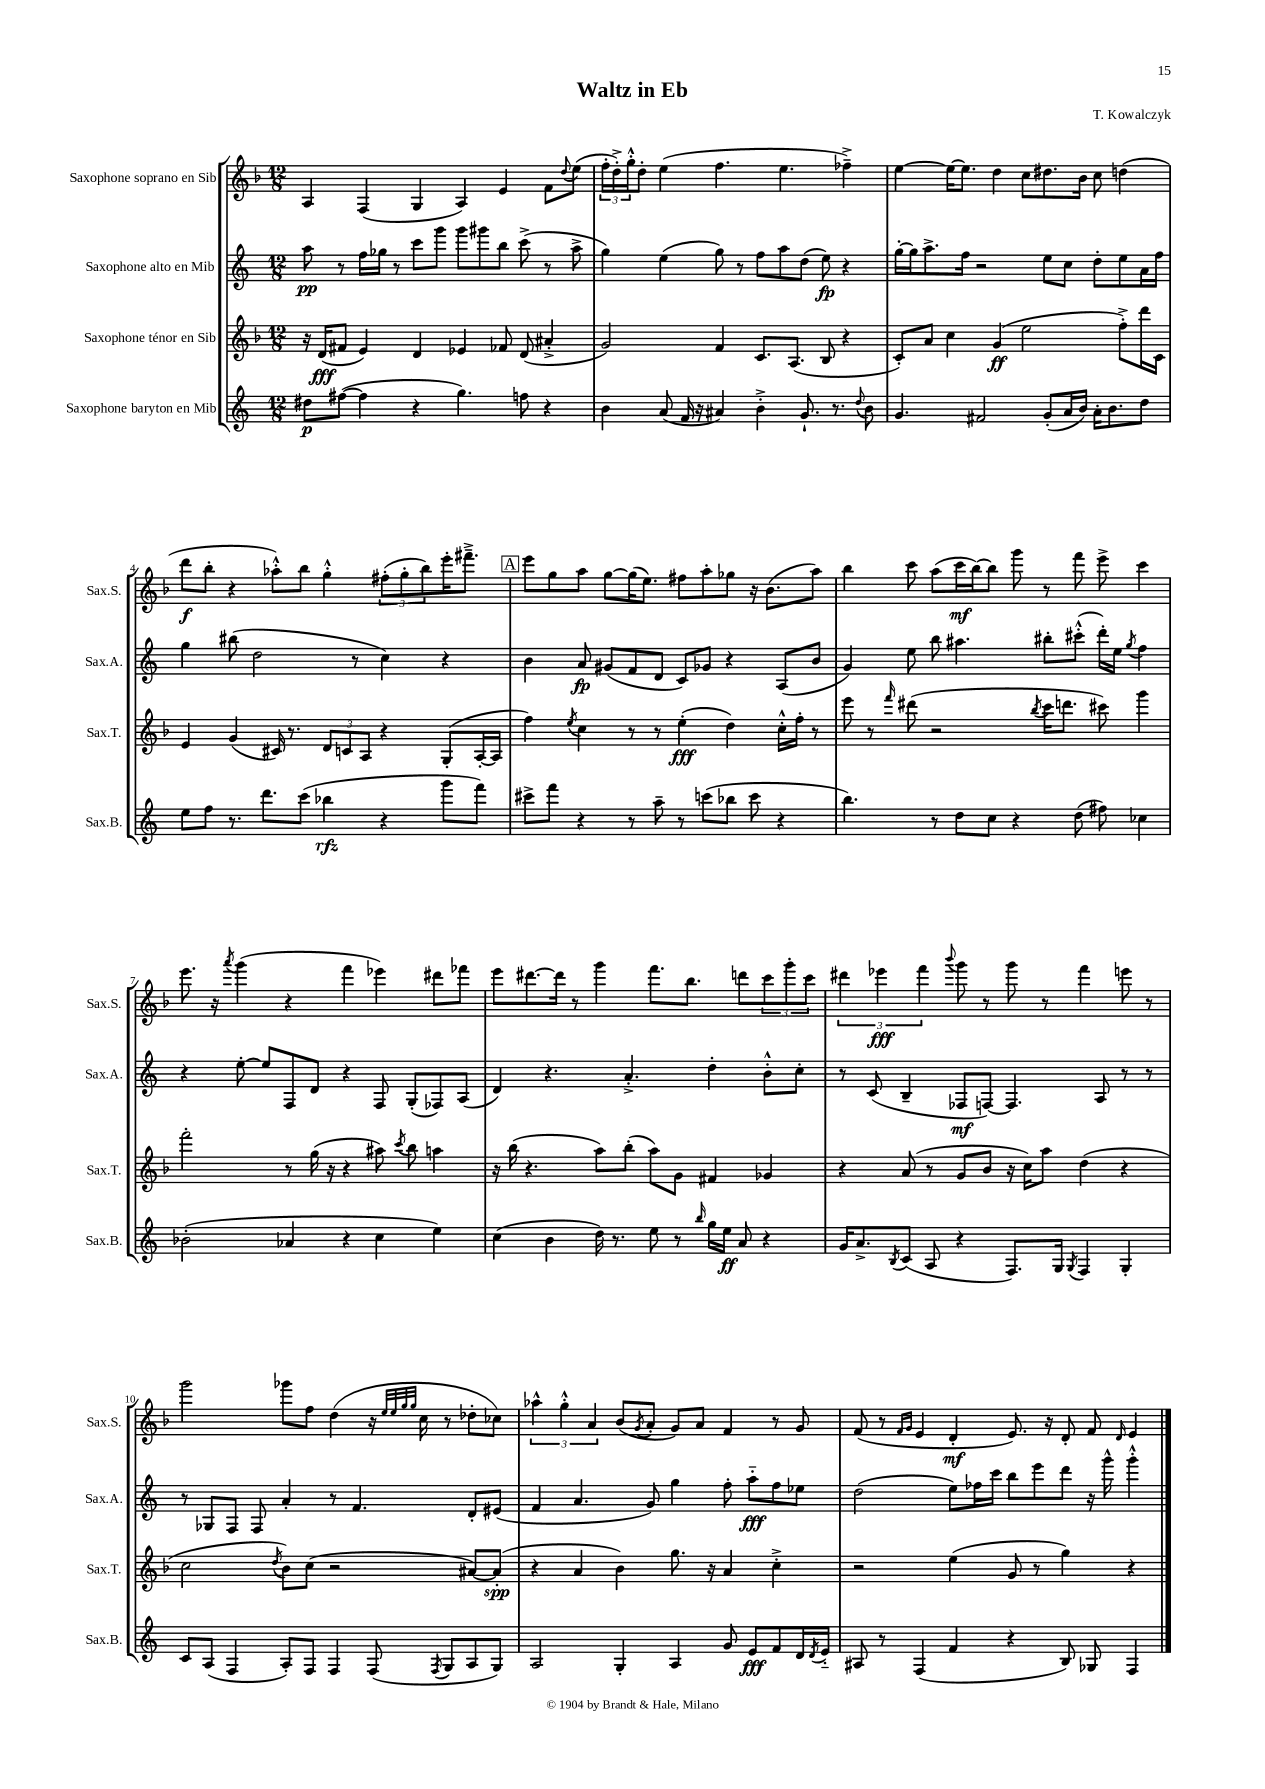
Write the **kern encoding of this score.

**kern	**kern	**kern	**kern
*staff4	*staff3	*staff2	*staff1
*clefG2	*clefG2	*clefG2	*clefG2
*k[]	*k[b-]	*k[]	*k[b-]
*M12/8	*M12/8	*M12/8	*M12/8
8dd#\L	16r	8aa\	4A/
.	(16d/LK	.	.
([8ff#\J	8f#/J	8r	.
4ff#\]	4e/)	16ff\LL	(4F/
.	.	16gg-\JJ	.
.	.	8r	.
4r	4d/	8ccc\L	4G/
.	.	8ggg\J	.
4.gg\)	4e-/	8ggg\L	4A/)
.	.	8ggg#\	.
.	8f-/	8bb\J	4e/
8ff\	(8d/	(8ccc^\	.
4r	4a#'^/	8r	8f\L
.	.	.	8qqdd/
.	.	8aa^\	(8ee\J
=	=	=	=
4b\	2g/)	4gg\)	24ff'\LL
.	.	.	24dd'^\)
.	.	.	24gg'^^\J
.	.	.	8dd'\J
(8a/	.	(4ee\	(4ee\
16f/	.	.	.
16r	.	.	.
4a#/)	4f/	8gg\)	4.ff\
.	.	8r	.
4b'^\	8.c/L	8ff\L	.
.	.	8aa\	4.ee\
.	(8.A/J	.	.
8.g`/	.	(8dd\J	.
.	8B-/	8ee\)	.
8.r	.	.	.
.	4r	4r	4ff-~^\)
8qqdd/	.	.	.
8b\	.	.	.
=	=	=	=
4.g/	8c'/L)	[16gg'\LL	[4ee\
.	.	16gg\]J	.
.	8a/J	8.aa^\	.
.	4cc\	.	16ee\_LK
.	.	16ff\Jk	8.ee\]J
2f#/	.	2r	.
.	(4g/	.	4dd\
.	2ee\	.	8cc\L
(8g'/L	.	8ee\L	8.dd#\
16a/L	.	8cc\J	.
16b/JJ)	.	.	16b-\Jk
16a'\LK	.	8dd'\L	8cc\
8.b\	.	.	.
.	8ff'^\L)	8ee\	(4dd\
8dd\J	16ddd\L	16a\L	.
.	16c\JJ	16ff\JJ	.
=	=	=	=
8ee\L	4e/	4gg\	8ddd\L
8ff\J	.	.	8bb-'\J
8.r	(4g/	(8bb#\	4r
.	.	2dd\	.
8.ddd\L	.	.	.
.	16c#/)	.	8aa-'^^\L)
.	8.r	.	.
(8ccc\J	.	.	8bb-\J
4bb-\	12d/L	.	4gg'^^\
.	12c/	.	.
.	.	8r	.
.	12A/J	.	.
4r	4r	4cc\)	(12ff#'\L
.	.	.	12gg'\
.	.	.	12bb-\)
8ggg\L	(8G'/L	4r	16eee'\K
.	.	.	8.fff#~^\J
8fff\J)	[16A'/L	.	.
.	16A/]JJ	.	.
=	=	=	=
8ccc#^\L	4ff\)	4b\	8eee\L
8fff\J	.	.	8gg\
.	8qee/	.	.
4r	4cc\	8a/	8aa\J
.	.	(8g#/L	[8gg\L
8r	8r	8f/	(16gg\]K
.	.	.	8.ee\J)
8aa~\	8r	8d/J	.
8r	(4ee'\	8c/L)	8ff#\L
(8ccc\L	.	8g-/J	8aa'\
8bb-\J	4dd\)	4r	8gg-\J
8ccc\	.	.	16r
.	.	.	(8.b-\L
4r	16cc'^^\LL	(8A/L	.
.	16ff'\JJ	.	.
.	8r	8b/J	8aa\J)
=	=	=	=
4.bb\)	8eee\	4g/)	4bb-\
.	8r	.	.
.	16qqfff/	.	.
.	(8ddd#\	8ee\	8ccc\
8r	2r	8bb\	(8aa\L
8dd\L	.	4.aa#\	16ccc\L
.	.	.	[16bb-\J)
8cc\J	.	.	8bb-\]J
4r	.	.	8ggg\
.	8qbb-/	.	.
.	16ccc\LK	8bb#'\L	8r
.	8.ddd\J	.	.
(8dd\	.	(8ccc#'^^\J	8fff\
8ff#\)	8ccc#\)	16ddd'\LL)	8eee^\
.	.	16ee\JJ	.
.	.	8qgg/	.
4cc-\	4ggg\	4ff\	4ccc\
=	=	=	=
(2b-'\	2fff'\	4r	8.eee\
.	.	.	16r
.	.	.	8qaaa/
.	.	[8ee'\	(4ggg\
.	.	8ee/]L	.
4a-/	8r	8F/	4r
.	(16gg\	8d/J	.
.	16r	.	.
4r	4r	4r	4fff\
4cc\	8aa#\)	8F/	4eee-\)
.	8qccc/	.	.
.	8bb-\	(8G'/L	.
4ee\)	4aa\	8F-/)	8ddd#\L
.	.	(8A/J	8fff-\J
=	=	=	=
(4cc\	16r	4d/)	8eee\L
.	(16bb-\	.	.
.	4.r	.	[8.ddd#\
4b\	.	4.r	.
.	.	.	16ddd#\]Jk
.	.	.	8r
16dd\)	8aa\L)	.	4ggg\
8.r	.	.	.
.	(8bb-'\J	4.a'^/	.
8ee\	8aa\L)	.	8.fff\L
8r	8g\J	.	.
.	.	.	8.bb-\J
16qqbb/	.	.	.
16gg\LL	4f#/	4dd'\	.
16ee\JJ	.	.	.
8a/	.	.	8ddd\L
4r	4g-/	8b'^^\L	12ccc\
.	.	.	12ggg'\
.	.	8cc'\J	.
.	.	.	12ccc\J
=	=	=	=
16g/LK	4r	8r	6ddd#\
8.a^/	.	.	.
.	.	(8c/	.
.	.	.	6eee-\
8qB/	.	.	.
(8c/J	(8a/	4B~/	.
.	.	.	6fff\
8A/	8r	.	.
.	.	.	8qqbbb-/
4r	8g/L	8F-/L	8ggg\
.	8b-/J	[8F/J)	8r
8.F/L)	16r	4.F/]	8ggg\
.	16cc\LK)	.	.
.	8aa\J	.	8r
16G/Jk	.	.	.
8qG/	.	.	.
4F/	(4dd\	.	4fff\
.	.	8A/	.
4G'/	4r	8r	8eee\
.	.	8r	8r
=	=	=	=
8c/L	2cc\	8r	2ggg\
(8A/J	.	8G-/L	.
4F/	.	8F/J	.
.	.	8F/	.
.	8qdd/	.	.
8A'/L)	8b-\L)	4a'/	8ggg-\L
8F/J	(8cc\J	.	8ff\J
4F/	2r	8r	(4dd\
.	.	4.f/	.
(8F/	.	.	16r
.	.	.	32qqee/LLL
.	.	.	32qqee/
.	.	.	32qqgg/
.	.	.	32qqgg/JJJ
.	.	.	16cc\
8qF/	.	.	.
8G/L	.	.	8r
8A/	[8a#/L)	8d'/L	8dd-'\L
8G/J)	(8a#'/]J	(8e#/J	8cc-\J)
=	=	=	=
2A/	4r	4f/	6aa-^^\
.	.	.	6gg'^^\
.	4a/	4.a/	.
.	.	.	6a/
4G'/	4b-\)	.	(8b-/L
.	.	.	8qg/
.	.	8g/)	8a'/J
4A/	8.gg\	4gg\	8g/L)
.	.	.	8a/J
.	16r	.	.
8g/	4a/	8ff'\	4f/
8e/L	.	8aa'~\L	.
8f/	4cc'^\	8ff\	8r
16d/L	.	8ee-\J	8g/
8qd/	.	.	.
16e'~/JJ	.	.	.
=	=	=	=
8A#/	2r	(2dd\	(8f/
8r	.	.	8r
.	.	.	16qqf/LL
.	.	.	16qqg/JJ
(4F/	.	.	4e/
4f/	(4ee\	8ee\L)	4d'/
.	.	16ff-\L	.
.	.	16ccc\JJ	.
4r	8g/	8bb\L	8.e/)
.	8r	8eee\	.
.	.	.	16r
8B/)	4gg\)	8ddd\J	8d'/
8G-/	.	16r	8f/
.	.	16ggg^^\	.
.	.	.	16qqd/
4F/	4r	4ggg'^^\	4e/
==	==	==	==
*-	*-	*-	*-
